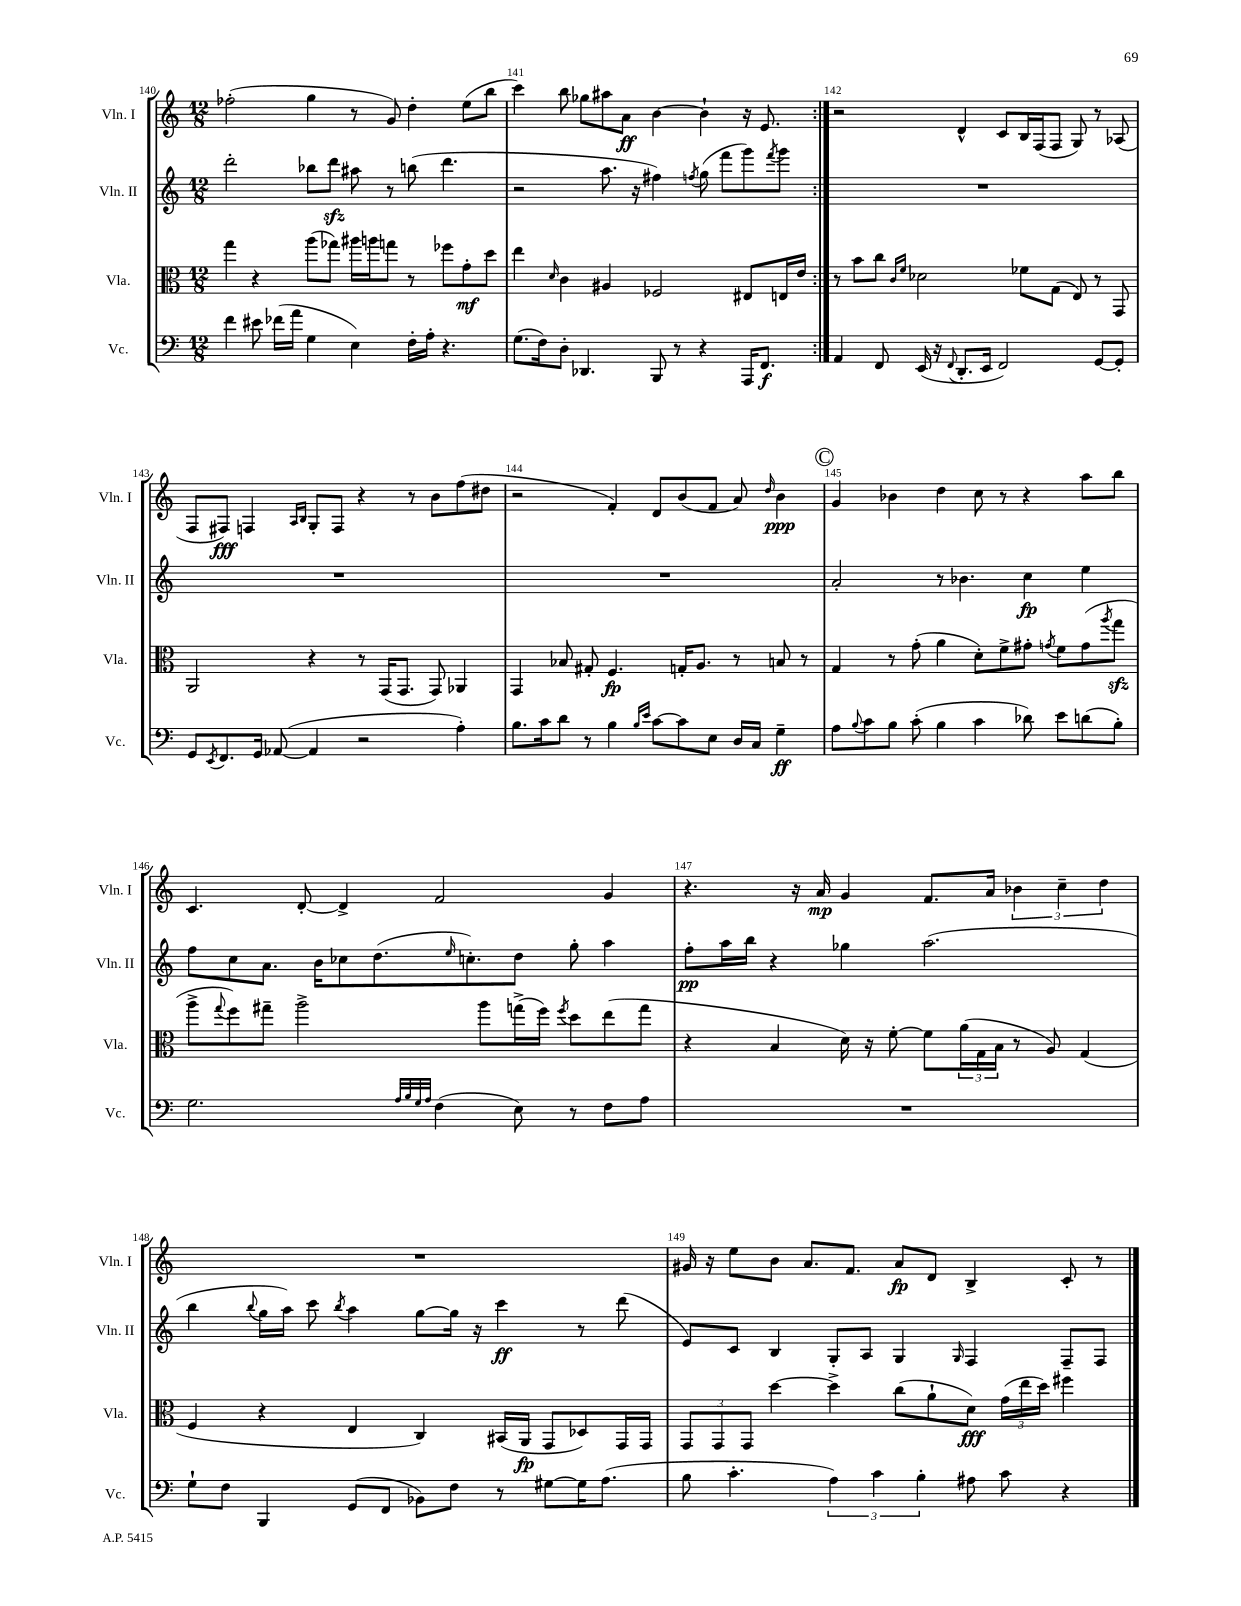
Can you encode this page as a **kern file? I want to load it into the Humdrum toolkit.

**kern	**dynam	**kern	**dynam	**kern	**dynam	**kern	**dynam
*part4	*part4	*part3	*part3	*part2	*part2	*part1	*part1
*staff4	*staff4	*staff3	*staff3	*staff2	*staff2	*staff1	*staff1
*I"Vc.	*	*I"Vla.	*	*I"Vln. II	*	*I"Vln. I	*
*I'Vc.	*	*I'Vla.	*	*I'Vln. II	*	*I'Vln. I	*
*clefF4	*	*clefC3	*	*clefG2	*	*clefG2	*
*k[]	*	*k[]	*	*k[]	*	*k[]	*
*M12/8	*	*M12/8	*	*M12/8	*	*M12/8	*
=140	=140	=140	=140	=140	=140	=140	=140
4f\	.	4gg\	.	2ddd'\	.	(2ff-X'\	.
8e#X\	.	4r	.	.	.	.	.
(16f-X\LL	.	.	.	.	.	.	.
16a\JJ	.	.	.	.	.	.	.
4G\	.	(8aa\L	.	8bb-X\L	.	4gg\	.
.	.	8gg-X\J)	.	8dddzz\J	.	.	.
4E\)	.	16aa#X\LL	.	8aa#X\	.	8r	.
.	.	16aan\J	.	.	.	.	.
.	.	8ggn\J	.	8r	.	8g/)	.
16F'\LL	.	8r	.	(8bbn\	.	4dd'\	.
16A'\JJ	.	.	.	.	.	.	.
4.r	.	8ff-X\L	.	4.ddd\	.	.	.
.	.	8g'\	mf	.	.	(8ee\L	.
.	.	8dd\J	.	.	.	8bb\J	.
=141	=141	=141	=141	=141	=141	=141	=141
(8.G\L	.	4ee\	.	2r	.	4ccc\)	.
16F\k)	.	.	.	.	.	.	.
.	.	16qqd/	.	.	.	.	.
8D'\J	.	4c\	.	.	.	8bb\	.
4.DD-X/	.	.	.	.	.	8gg-X\L	.
.	.	4A#X/	.	8.aa\	.	8aa#X\	.
.	.	.	.	.	.	8a\J	ff
.	.	.	.	16r	.	.	.
8BBB/	.	2F-X/	.	4ff#X\)	.	[4b\	.
8r	.	.	.	.	.	.	.
.	.	.	.	8qffn/	.	.	.
4r	.	.	.	(8gg\	.	4b`\]	.
.	.	.	.	8fff\L	.	.	.
16AAA/KL	.	8E#X/L	.	8ggg\)	.	16r	.
8.FF/J	f	.	.	.	.	8.e/	.
.	.	.	.	8qfff/	.	.	.
.	.	16En/L	.	8ggg\J	.	.	.
.	.	16e/JJ	.	.	.	.	.
=142:|!	=142:|!	=142:|!	=142:|!	=142:|!	=142:|!	=142:|!	=142:|!
4AA/	.	8r	.	1.r	.	2r	.
.	.	8b\L	.	.	.	.	.
8FF/	.	8cc\J	.	.	.	.	.
.	.	16qqc/LL	.	.	.	.	.
.	.	16qqf/JJ	.	.	.	.	.
(16EE/	.	2d-X\	.	.	.	.	.
16r	.	.	.	.	.	.	.
8qqFF/	.	.	.	.	.	.	.
8.DD'/L	.	.	.	.	.	4d^^/	.
16EE/Jk	.	.	.	.	.	.	.
2FF/)	.	.	.	.	.	8c/L	.
.	.	8f-X\L	.	.	.	16B/L	.
.	.	.	.	.	.	(16F/J	.
.	.	(8G\J	.	.	.	8F/J	.
.	.	8E/)	.	.	.	8G/)	.
[8GG/L	.	8r	.	.	.	8r	.
8GG'/J]	.	8GG/	.	.	.	(8A-X/	.
!!LO:LB:g=z
=143	=143	=143	=143	=143	=143	=143	=143
8GG/L	.	2AA/	.	1.r	.	8F/L	.
8qEE/	.	.	.	.	.	.	.
8.FF/	.	.	.	.	.	8F#X/J)	fff
.	.	.	.	.	.	4Fn/	.
16GG/Jk	.	.	.	.	.	.	.
([8AA-X/	.	.	.	.	.	.	.
.	.	.	.	.	.	16qqA/LL	.
.	.	.	.	.	.	16qqB/JJ	.
4AA-/]	.	4r	.	.	.	8G'/L	.
.	.	.	.	.	.	8F/J	.
2r	.	8r	.	.	.	4r	.
.	.	(16GG/KL	.	.	.	.	.
.	.	8.GG/J	.	.	.	.	.
.	.	.	.	.	.	8r	.
.	.	8GG/)	.	.	.	8b\L	.
4A'\)	.	4AA-X/	.	.	.	(8ff\	.
.	.	.	.	.	.	8dd#X\J	.
=144	=144	=144	=144	=144	=144	=144	=144
8.B\L	.	4GG/	.	1.r	.	2r	.
16c\k	.	.	.	.	.	.	.
8d\J	.	8B-X/	.	.	.	.	.
8r	.	8G#X'/	.	.	.	.	.
4B\	.	4.F/	fp	.	.	4f'/)	.
16qqB/LL	.	.	.	.	.	.	.
16qqe/JJ	.	.	.	.	.	.	.
[8c\L	.	.	.	.	.	8d/L	.
8c\]	.	16Gn'/KL	.	.	.	(8b/	.
.	.	8.A/J	.	.	.	.	.
8E\J	.	.	.	.	.	8f/J	.
16D/LL	.	8r	.	.	.	8a/)	.
16C/JJ	.	.	.	.	.	.	.
.	.	.	.	.	.	16qqdd/	.
4G~\	ff	8Bn/	.	.	.	4b\	ppp
.	.	8r	.	.	.	.	.
!!LO:REH:place=s1:t=C
=145	=145	=145	=145	=145	=145	=145	=145
8A\L	.	4G/	.	2a'/	.	4g/	.
8qqB/	.	.	.	.	.	.	.
8c\	.	.	.	.	.	.	.
8B\J	.	8r	.	.	.	4b-X\	.
(8c'\	.	(8g'\	.	.	.	.	.
4B\	.	4a\	.	8r	.	4dd\	.
.	.	.	.	4.b-X\	.	.	.
4c\	.	8d'\L)	.	.	.	8cc\	.
.	.	8f^\	.	.	.	8r	.
8d-X\)	.	8g#X'\J	.	4cc\	fp	4r	.
.	.	8qgn/	.	.	.	.	.
8e\L	.	8f\L	.	.	.	.	.
(8dn\	.	(8g\	.	4ee\	.	8aa\L	.
.	.	8qaa/	.	.	.	.	.
8B'\J)	.	8ggzz\J	.	.	.	8bb\J	.
!!LO:LB:g=z
=146	=146	=146	=146	=146	=146	=146	=146
2.G\	.	8aa^\L	.	8ff\L	.	4.c/	.
.	.	8qqgg/	.	.	.	.	.
.	.	8ff\)	.	8cc\	.	.	.
.	.	8gg#X~\J	.	8.a\J	.	.	.
.	.	2aa^\	.	.	.	[8d'/	.
.	.	.	.	16b\KL	.	.	.
.	.	.	.	8cc-X\	.	4d^/]	.
.	.	.	.	(8.dd\	.	.	.
32qqA/LLL	.	.	.	.	.	.	.
32qqB/	.	.	.	.	.	.	.
32qqG/	.	.	.	.	.	.	.
32qqA/JJJ	.	.	.	.	.	.	.
(4F\	.	.	.	.	.	2f/	.
.	.	.	.	16qqee/	.	.	.
.	.	.	.	8.ccn'\)	.	.	.
.	.	8aa\L	.	.	.	.	.
8E\)	.	(16ggn^\L	.	8dd\J	.	.	.
.	.	16ff\JJ)	.	.	.	.	.
.	.	8qff/	.	.	.	.	.
8r	.	8dd\L	.	8gg'\	.	.	.
8F\L	.	(8ee\	.	4aa\	.	4g/	.
8A\J	.	8gg\J	.	.	.	.	.
=147	=147	=147	=147	=147	=147	=147	=147
1.r	.	4r	.	8ff'\L	pp	4.r	.
.	.	.	.	16aa\L	.	.	.
.	.	.	.	16bb\JJ	.	.	.
.	.	4B/	.	4r	.	.	.
.	.	.	.	.	.	16r	.
.	.	.	.	.	.	16a/	mp
.	.	16d\)	.	4gg-X\	.	4g/	.
.	.	16r	.	.	.	.	.
.	.	[8f'\	.	.	.	.	.
.	.	8f\L]	.	(2.aa\	.	8.f/L	.
.	.	(24a\L	.	.	.	.	.
.	.	24G\	.	.	.	.	.
.	.	.	.	.	.	16a/Jk	.
.	.	24B\JJ	.	.	.	.	.
.	.	8r	.	.	.	6b-X\	.
.	.	8A/)	.	.	.	.	.
.	.	.	.	.	.	6cc~\	.
.	.	(4G/	.	.	.	.	.
.	.	.	.	.	.	6dd\	.
!!LO:LB:g=z
=148	=148	=148	=148	=148	=148	=148	=148
8G`\L	.	4F/	.	4bb\	.	1.r	.
8F\J	.	.	.	.	.	.	.
.	.	.	.	8qqbb/	.	.	.
4BBB/	.	4r	.	16gg\LL	.	.	.
.	.	.	.	16aa\JJ)	.	.	.
.	.	.	.	8ccc\	.	.	.
.	.	.	.	8qbb/	.	.	.
(8GG/L	.	4E/	.	4aa\	.	.	.
8FF/J	.	.	.	.	.	.	.
8BB-X\L)	.	4C/)	.	[8gg\L	.	.	.
8F\J	.	.	.	16gg\Jk]	.	.	.
.	.	.	.	16r	.	.	.
8r	.	(16BB#X/LL	.	4ccc\	ff	.	.
.	.	16AA/JJ	fp	.	.	.	.
[8G#X\L	.	8GG/L	.	.	.	.	.
16G#\K]	.	8D-X/)	.	8r	.	.	.
(8.A\J	.	.	.	.	.	.	.
.	.	16GG/L	.	(8ddd\	.	.	.
.	.	16GG/JJ	.	.	.	.	.
=149	=149	=149	=149	=149	=149	=149	=149
8B\	.	12GG/L	.	8e/L)	.	16g#X/	.
.	.	.	.	.	.	16r	.
.	.	12GG/	.	.	.	.	.
4.c'\	.	.	.	8c/J	.	8ee\L	.
.	.	12GG/J	.	.	.	.	.
.	.	[4dd\	.	4B/	.	8b\J	.
.	.	.	.	.	.	8.a/L	.
6A\)	.	4dd^\]	.	8G'/L	.	.	.
.	.	.	.	.	.	8.f/J	.
.	.	.	.	8A/J	.	.	.
6c\	.	.	.	.	.	.	.
.	.	(8cc\L	.	4G/	.	8a/L	fp
6B'\	.	.	.	.	.	.	.
.	.	8a`\	.	.	.	8d/J	.
.	.	.	.	16qqG/	.	.	.
8A#X\	.	8d\J)	fff	4F/	.	4B^/	.
8c\	.	(24g\LL	.	.	.	.	.
.	.	24ee\	.	.	.	.	.
.	.	24dd\JJ)	.	.	.	.	.
4r	.	4ff#X\	.	8F~/L	.	8c'/	.
.	.	.	.	8F/J	.	8r	.
==	==	==	==	==	==	==	==
*-	*-	*-	*-	*-	*-	*-	*-
